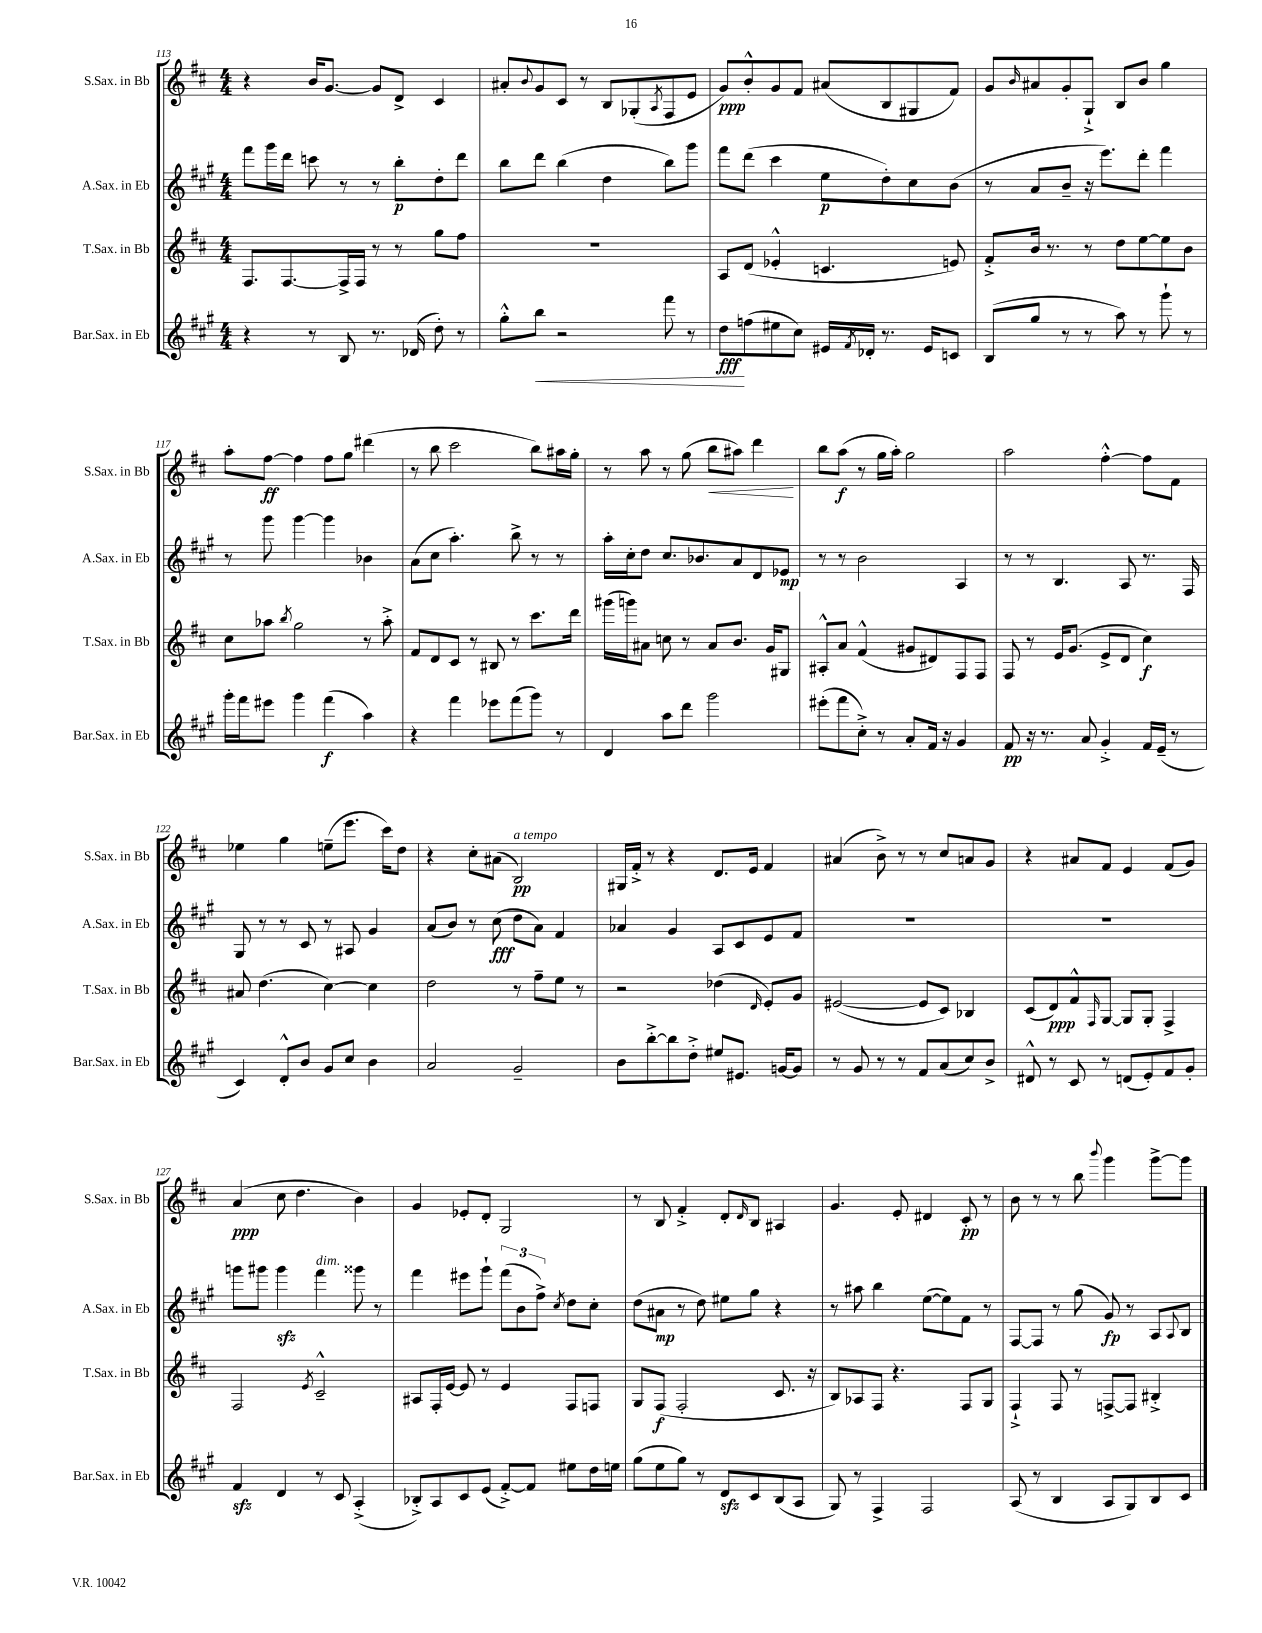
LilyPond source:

<<
\new StaffGroup <<
\new Staff = "s0" \with { instrumentName = "S.Sax. in Bb" shortInstrumentName = "S.Sax. in Bb" } {
    \clef treble \key d \major \numericTimeSignature \time 4/4
    r4 b'16 g'8.~ g'8 d'8-> cis'4 |
    ais'8-. \appoggiatura { b'8 } g'8 cis'8 r8 b8 ges8-.( \acciaccatura { a8 } fis8 e'8 |
    g'8\ppp) b'8-.-^ g'8 fis'8 ais'8( b8 gis8 fis'8) |
    g'8 \grace { b'16 } ais'8 g'8-. g8-!-> b8 b'8 g''4 |
    a''8-. fis''8~\ff fis''4 fis''8 g''8 dis'''4( |
    r8 b''8 cis'''2 b''8) ais''16 g''16-. |
    r8 a''8 r8 g''8( b''8\< ais''8) d'''4\! |
    b''8 a''8\f( r8 g''16 a''16-.) g''2 |
    a''2 fis''4~-.-^ fis''8 fis'8 |
    ees''4 g''4 e''8--( e'''8. cis'''16) d''8 |
    r4 cis''8-. ais'8( b2\pp^\markup { \italic "a tempo" }) |
    gis16 fis'16-.-> r8 r4 d'8. e'16 fis'4 |
    ais'4( b'8->) r8 r8 cis''8 a'8 g'8 |
    r4 ais'8 fis'8 e'4 fis'8( g'8) |
    a'4\ppp( cis''8 d''4. b'4) |
    g'4 ees'8-. d'8-. g2 |
    r8 b8 fis'4-.-> d'8-. \grace { d'16 } b8 ais4 |
    g'4. e'8-. dis'4 cis'8-.\pp r8 |
    b'8 r8 r8 b''8 \appoggiatura { b'''8 } g'''4 g'''8~-> g'''8 \bar "|." |
}
\new Staff = "s1" \with { instrumentName = "A.Sax. in Eb" shortInstrumentName = "A.Sax. in Eb" } {
    \clef treble \key a \major \numericTimeSignature \time 4/4
    fis'''8 gis'''16 d'''16 c'''8 r8 r8 b''8-.\p d''8-. d'''8 |
    b''8 d'''8 b''4( d''4 b''8) gis'''8 |
    fis'''8 d'''8( cis'''4 e''8\p d''8-.) cis''8 b'8( |
    r8 a'8 b'8-- r16 e'''8.) d'''8-. fis'''4 |
    r8 gis'''8 gis'''4~ gis'''4 bes'4 |
    a'8( cis''8 a''4.-.) b''8-> r8 r8 |
    a''16-. cis''16-. d''8 cis''8. bes'8. a'8 d'8 ees'8\mp |
    r8 r8 b'2 a4 |
    r8 r8 b4. a8 r8. fis16 |
    gis8 r8 r8 cis'8 r8 ais8 gis'4 |
    a'8( b'8) r8 cis''8\fff( d''8 a'8) fis'4 |
    aes'4 gis'4 a8 cis'8 e'8 fis'8 |
    R1 |
    R1 |
    g'''8 gis'''8 gis'''4\sfz fis'''4^\markup { \italic "dim." } gisis'''8 r8 |
    fis'''4 eis'''8 gis'''8-! \tuplet 3/2 { fis'''8( b'8 fis''8->) } \acciaccatura { cis''8 } d''8 cis''8-. |
    d''8( ais'8\mp r8 d''8) eis''8 gis''8 r4 |
    r8 ais''8 b''4 e''8~( e''8) fis'8 r8 |
    fis8~ fis8 r8 gis''8( gis'8\fp) r8 a8 \appoggiatura { a8 } b8 \bar "|." |
}
\new Staff = "s2" \with { instrumentName = "T.Sax. in Bb" shortInstrumentName = "T.Sax. in Bb" } {
    \clef treble \key d \major \numericTimeSignature \time 4/4
    fis8. fis8.~ fis16-> fis16 r8 r8 g''8 fis''8 |
    R1 |
    a8 d'8( ees'4-.-^ c'4. e'8) |
    fis'8-.-> b'16 r8. r8 d''8 e''8~ e''8 b'8 |
    cis''8 aes''8 \acciaccatura { b''8 } g''2 r8 aes''8-.-> |
    fis'8 d'8 cis'8 r8 bis8 r8 cis'''8. d'''16 |
    gis'''16( g'''16) ais'8 c''8 r8 ais'8 b'8. g'16 gis8 |
    ais8-.-^ a'8 fis'4-^( gis'8 dis'8) fis8 fis8 |
    fis8 r8 e'16 g'8.( e'8-> d'8 cis''4\f) |
    ais'8 d''4.( cis''4~) cis''4 |
    d''2 r8 fis''8-- e''8 r8 |
    r2 des''4( \grace { d'16 } e'8-.) g'8 |
    eis'2~( eis'8 cis'8) bes4 |
    cis'8( d'8\ppp) fis'8-^ \grace { fis16 } g8~ g8 g8-. fis4-> |
    fis2 \acciaccatura { e'8 } cis'2---^ |
    ais8 fis16-. e'16~ e'8 r8 e'4 fis8 f8 |
    g8 fis8\f( fis2-. cis'8. r16 |
    b8) aes8 fis8 r4. fis8 g8 |
    fis4-!-> fis8 r8 f8~-> f8 bis4-.-> \bar "|." |
}
\new Staff = "s3" \with { instrumentName = "Bar.Sax. in Eb" shortInstrumentName = "Bar.Sax. in Eb" } {
    \clef treble \key a \major \numericTimeSignature \time 4/4
    r4 r8 b8 r8. des'16( d''8-.) r8 |
    gis''8-.-^ b''8\< r2 fis'''8 r8 |
    d''8\fff\! f''8( eis''8 cis''8) eis'16 \acciaccatura { fis'8 } des'16-. r8. eis'16 c'8 |
    b8( gis''8 r8 r8 a''8) r8 gis'''8-! r8 |
    gis'''16-. fis'''16 eis'''8 gis'''4 fis'''4\f( a''4) |
    r4 fis'''4 ees'''8 fis'''8( gis'''8) r8 |
    d'4 a''8 d'''8 gis'''2 |
    eis'''8-.( fis'''8 cis''8-.->) r8 a'8-. fis'16 r16 gis'4 |
    fis'8\pp r16 r8. a'8 gis'4-.-> fis'16 e'16--( r8 |
    cis'4) d'8-.-^ b'8 gis'8 cis''8 b'4 |
    a'2 gis'2-- |
    b'8 b''8~-.-> b''8 d''8-.-> eis''8 eis'8. g'16~ g'8 |
    r8 gis'8 r8 r8 fis'8 a'8( cis''8) b'8-> |
    dis'8-^ r8 cis'8 r8 d'8( e'8-.) fis'8 gis'8-. |
    fis'4\sfz d'4 r8 cis'8 a4-.->( |
    bes8-.->) a8 cis'8 e'8( fis'8~-.->) fis'8 eis''8 d''16 e''16 |
    gis''8( e''8 gis''8) r8 d'8\sfz cis'8 b8( a8 |
    gis8) r8 fis4-> fis2 |
    a8( r8 b4 a8 gis8) b8 cis'8 \bar "|." |
}
>>
>>
\layout { \context { \Score currentBarNumber = #113 } }
